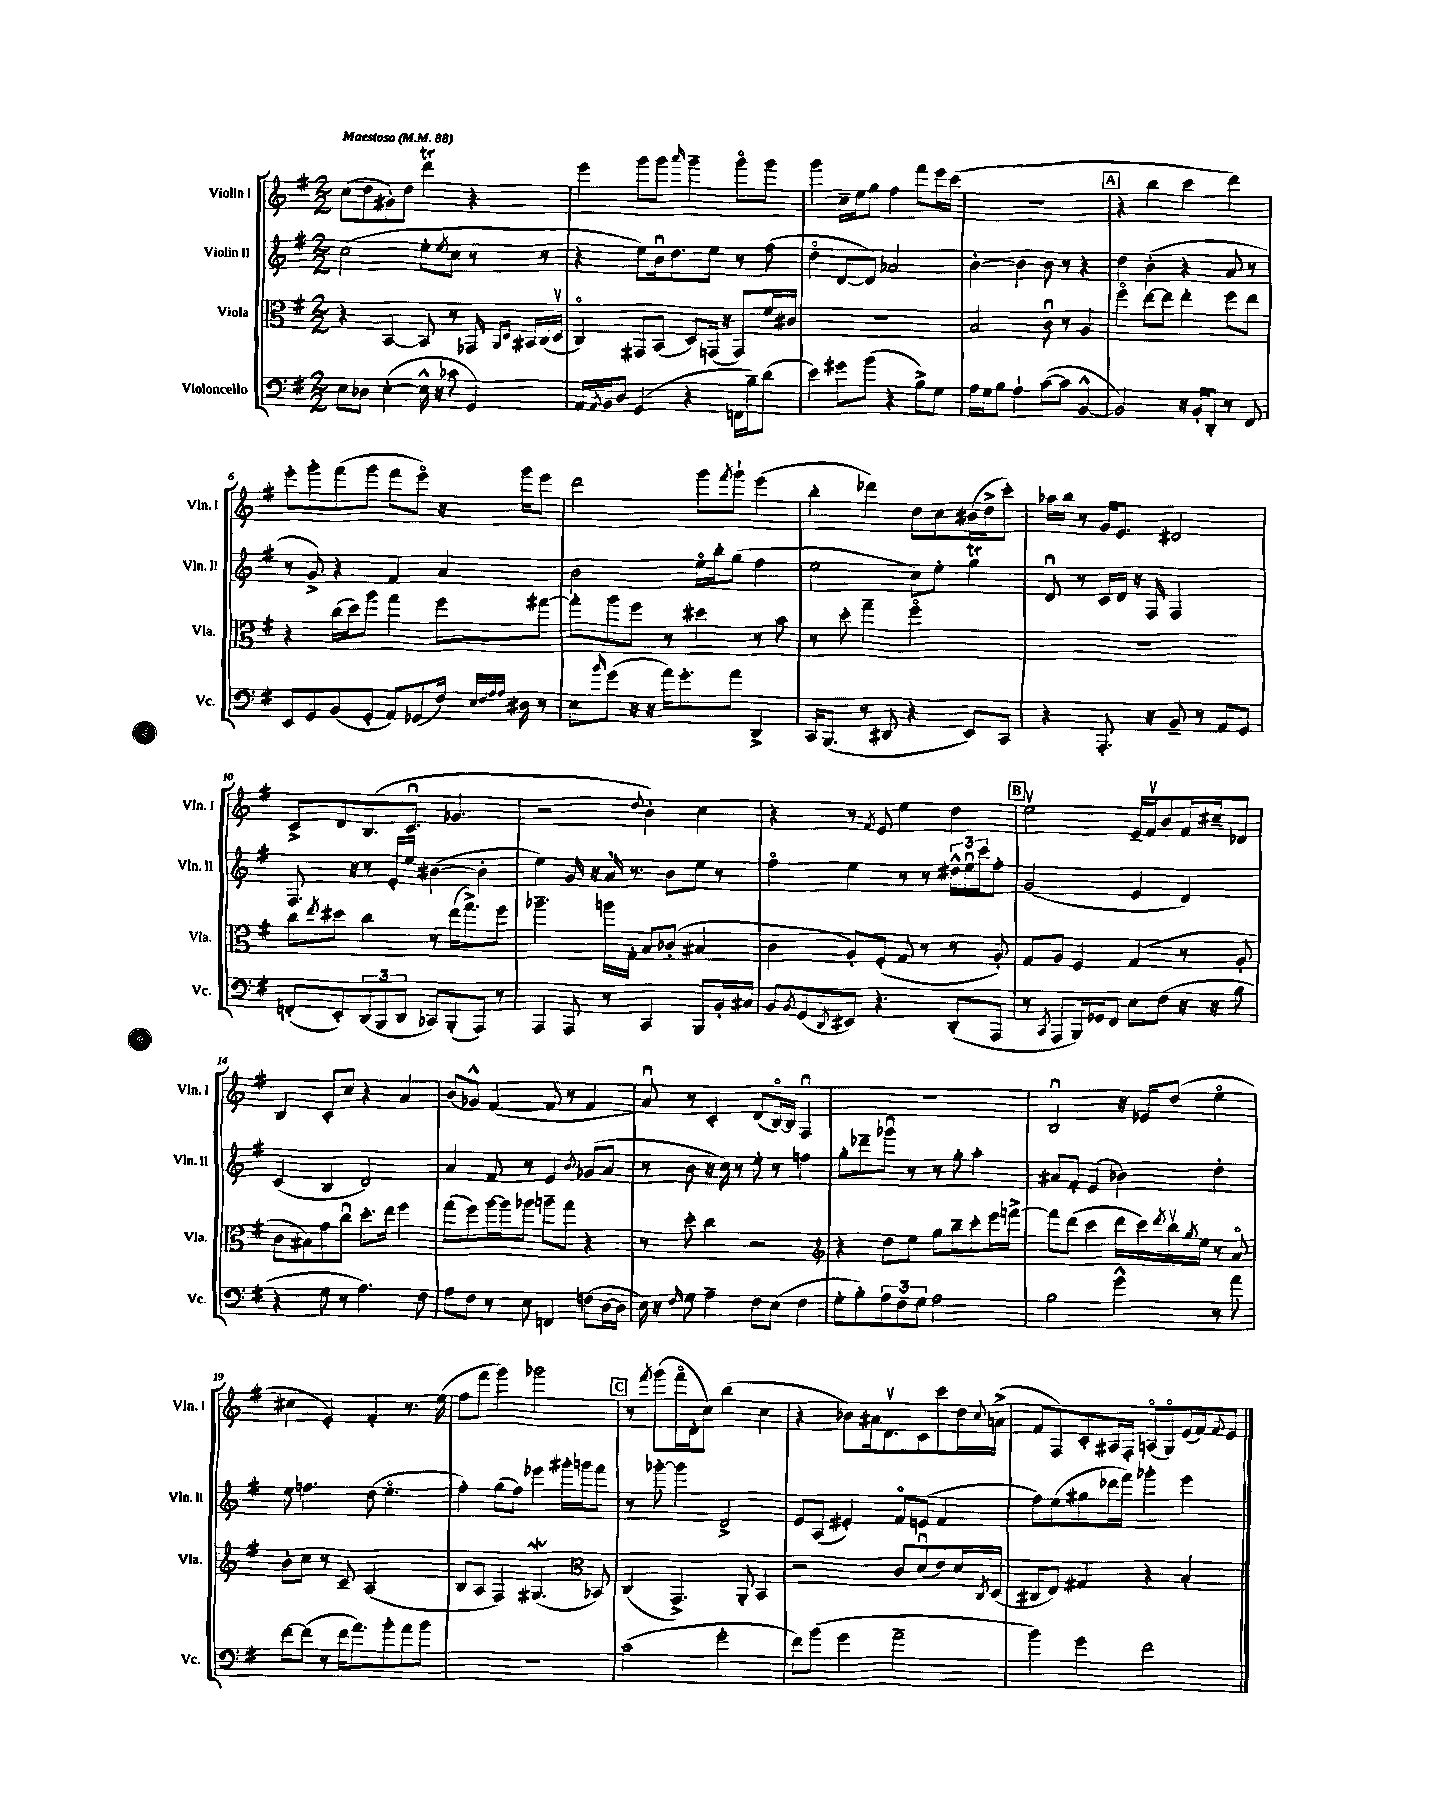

**kern	**kern	**kern	**kern
*part4	*part3	*part2	*part1
*staff4	*staff3	*staff2	*staff1
*I"Violoncello	*I"Viola	*I"Violin II	*I"Violin I
*I'Vc.	*I'Vla.	*I'Vln. II	*I'Vln. I
*clefF4	*clefC3	*clefG2	*clefG2
*k[f#]	*k[f#]	*k[f#]	*k[f#]
*M2/2	*M2/2	*M2/2	*M2/2
*MM88	*MM88	*MM88	*MM88
=1	=1	=1	=1
!	!	!	!LO:TX:a:B:t=Maestoso
8E\L	4r	(2cc\	(8cc\L
8D-X\J	.	.	8dd\
([4E'\	[4BB/	.	8g#X'\)
.	.	.	8dd\J
16E^^\]	8BB/]	8ee'\L	4dddT\
16r	.	.	.
.	.	8qee/	.
8c-X\	8r	8cc\J	.
4GG/)	16GG-X/	8r	4r
.	16qqAA/LL	.	.
.	16qqD/JJ	.	.
.	16BB#X/LL	.	.
.	(16C/	8r	.
.	16Dv/JJ	.	.
=2	=2	=2	=2
16AA/LL	4C/)	4r	4eee\
8qAA/	.	.	.
16BB/J	.	.	.
8D/J	.	.	.
(4GG/	8GG#X/L	8ee\L)	8ggg\L
.	(8BB/J	16bu\k	8ggg\J
.	.	8.dd\	.
.	.	.	16qqaaa/
4r	8D/L)	.	4ggg~\
.	(16GGn/Jk	8ee\J	.
.	16r	.	.
16FFn\LL	8GG/L)	8r	8ggg\L
16B~\J)	.	.	.
(8d\J	16f#/L	(8ff#\	8ggg\J
.	16c#X/JJ	.	.
=3	=3	=3	=3
4e\)	1r	4dd\	4ggg\
8g#X\L	.	[8d/L	16cc~\LL
.	.	.	16ee\J
(8b\J	.	8d/J])	8gg\J
4r	.	2a-X/	4ff#\
8B^\L)	.	.	8fff#\L
8G\J	.	.	16eee\L
.	.	.	(16ccc\JJ
=4	=4	=4	=4
16A\LL	2B/	[4b'\	1r
16G\J	.	.	.
8B\J	.	.	.
4A`\	.	4b\]	.
([8c\L	8cu\	8b\	.
8c\J]	8r	8r	.
[4BB^^/	4A/	4r	.
!!LO:REH:place=s1:t=A
=5	=5	=5	=5
2BB/])	4ff#\	4dd\	4r
.	[8ee\L	(4b'\	4bb\
.	8ee\J]	.	.
16r	4ee'\	4r	4ccc\
16BB'/KL	.	.	.
8DD'/J	.	.	.
8r	8ff#\L	8a/	4ddd\)
8FF#/	8ee\J	8r	.
!!LO:LB:g=z
=6	=6	=6	=6
8EE/L	4r	8r	8eee'\L
8GG/	.	8g^/)	8ggg'\
(8BB/	(16cc\LL	4r	(8fff#\
.	16dd\J)	.	.
8GG'/J	8aa\J	.	8ggg\J
8AA/L)	4gg\	4f#/	8fff#\L
(8GG-X/	.	.	8eee\J)
16F#/Jk)	8ff#\L	4a/	16r
32qqE/LLL	.	.	.
32qqF#/	.	.	.
32qqA/	.	.	.
32qqA/JJJ	.	.	.
16D#X\	.	.	16ggg\KL
8r	[8gg#X\J	.	8eee\J
=7	=7	=7	=7
8E\L	8gg#'\L]	2b\	2ddd\
16qqb/	.	.	.
(8g\J	8aa\	.	.
16r	8ff#\J	.	.
16r	.	.	.
16a\KL)	8r	.	.
8.g'\	.	.	.
.	4dd#X\	16ee\LL	8ggg\L
.	.	16bb'\J	.
.	.	.	8qfff#/
8a\J	.	(8gg\J	8ggg`\J
4DD^/	8r	4ff#\	(4eee\
.	8b\	.	.
=8	=8	=8	=8
16CC/KL	8r	2ee\	4bb'\
(8.BBB/J	.	.	.
.	8dd'\	.	.
8r	4gg~\	.	4ddd-X\)
8DD#X/	.	.	.
4r	2ff#\	8cc\L)	8dd\L
.	.	8ee'\J	8cc\
8EE/L)	.	4ggT\	(16b#X\L
.	.	.	16dd^\J
8CC/J	.	.	8ccc'\J)
=9	=9	=9	=9
4r	1r	8du/	16aa-X\LL
.	.	.	16bb\JJ
.	.	8r	8r
8.AAA'/	.	16c/LL	16g/KL
.	.	16d/JJ	8.e/J
.	.	16r	.
16r	.	16F#/	.
8BB~/	.	2F#/	2d#X/
8r	.	.	.
8AA/L	.	.	.
8GG/J	.	.	.
!!LO:LB:g=z
=10	=10	=10	=10
(8FFn'/L	8cc\L	8.F#/	8c^/L
.	8qee/	.	.
8EE'/)	8dd#X\J	.	8d/
.	.	16r	.
(12DD/	4cc\	8r	(8.B/
12BBB/	.	.	.
.	.	16e'/LL	.
12DD/J	.	.	.
.	.	16ee/JJ	8.cu/J
8CC-X/L)	8r	([4b#X\	.
(8BBB'/	(16ee\KL	.	4.g-X/
.	8.gg^\)	.	.
8AAA/J)	.	4b#'\]	.
8r	8ff#\J	.	.
=11	=11	=11	=11
4AAA/	4.aa-X~\	4ee\)	2r
8AAA/	.	16g/	.
.	.	16r	.
8r	16aan\LL	16a,/	.
.	16G'\JJ	8.r	.
.	.	.	8qqdd/
4CC/	8B/L	.	4b'\)
.	(8c-X'/J	8b\L	.
8BBB/L	4B#X/	8ee\J	4cc\
16BB'/L	.	8r	.
16C#X/JJ	.	.	.
=12	=12	=12	=12
8BB/L	4c\	4ff#\	4r
8qBB/	.	.	.
(8GG/	.	.	.
8qDD/	.	.	.
8EE#X/J)	8A'/L)	4ee\	8r
.	.	.	8qf#/
4.r	(8F#'/J	.	8e/
.	8G/	8r	4ee\
.	8r	8r	.
(8DD'/L	8r	24dd#X^^\LL	4dd\
.	.	24eeu\	.
.	.	24ccc\J	.
8AAA/J	8A'/)	8ff#'\J	.
!!LO:REH:place=s1:t=B
=13	=13	=13	=13
8r	8G/L	(2g/	2eev\
8qCC/	.	.	.
8AAA/L	8A/J	.	.
16BBB/L)	4F#/	.	.
16GG-X/J	.	.	.
8FF#/J	.	.	.
8E\L	(4G/	4e/	16e~/LL
.	.	.	16f#v/J
(8F#\J	.	.	8b/
16r	8r	4d/)	16f#/L
16r	.	.	16cc#X~/J
8B\	8A'/	.	8d-X/J
!!LO:LB:g=z
=14	=14	=14	=14
4r	8c\L	(4c/	4B/
.	8B#X\)	.	.
8G\	8g\	4B/	8c'/L
8r	8ccu\J	.	8cc/J
4.A\)	8.dd'\L	2d/)	4r
.	16ee\Jk	.	.
.	4ff#\	.	4a/
8F#\	.	.	.
=15	=15	=15	=15
8A\L	(8gg\L	4a/	(8b/L
8F#\J	8ff#\)	.	8g-X^^/J)
8r	[16aa\L	8f#/	([4f#/
.	16aa\J]	.	.
8E\	8aa-X\J	8r	.
4FFn/	8aan~\L	4e/	8f#/]
.	8gg\J	.	8r
.	.	8qb/	.
(8Fn\L	4r	(8g-X/L	4f#/
[16D\L	.	8a/J	.
16D\JJ]	.	.	.
=16	=16	=16	=16
16E\)	8r	8r	8au/)
16r	.	.	.
16qqF#/	.	.	.
8G\	8dd'\	8b\	8r
4A~\	4cc\	16r	4c'/
.	.	16cc\)	.
.	.	8r	.
8F#\L	2r	8ee'\	(8d/L
(8E\J	.	8r	[16B/L)
.	.	.	16B/JJ]
4F#\	.	4ffn\	4F#u/
=17	=17	=17	=17
*	*clefG2	*	*
8G'\L	4r	8gg'\L	1r
8B'\)	.	8ddd-X~\	.
12A\	8dd\L	8ggg-Xu\J	.
12F#\	.	.	.
.	8ee\J	8r	.
12G\J	.	.	.
2A\	8gg\L	8r	.
.	8bb~\	8gg'\	.
.	8ccc'\	4aa'\	.
.	16eee\L	.	.
.	[16fffn^\JJ	.	.
=18	=18	=18	=18
2B\	8fff\L]	8a#X/L	2Bu/
.	(8ddd\J	8f#'/J	.
.	4ccc\	(4e/	.
4g^^\	16ddd\LL	4b-X\)	16r
.	16ccc\)	.	16e-X/KL
.	8qddd/	.	.
.	16bbv\	.	(8dd/J
.	8qgg/	.	.
.	16ee\JJ	.	.
8r	8r	4dd'\	4ee\
8a\	8a/	.	.
!!LO:LB:g=z
=19	=19	=19	=19
[8f#\L	8b'\L	8ee\	4cc#X\
(8f#\J]	8cc\J	4.ffn\	.
8r	8r	.	4e'/)
16f#\KL	8c~/	.	.
8.a\)	.	.	.
.	(2A/	(8dd\	4f#'/
8b'\	.	4.ee\	.
8a\	.	.	8.r
8b\J	.	.	.
.	.	.	(16ee\
=20	=20	=20	=20
1r	8B/L	4ff#'\)	8ff#\L
.	8A/J	.	8fff#\J
.	4F#/)	(8gg\L	4ggg\)
.	.	8ff#\J)	.
.	(4.G#XW/	4eee-X\	2ggg-X\
.	.	16ggg#X'\LL	.
.	.	16gggn\J	.
*	*clefC3	*	*
.	8BB-X/)	8fff#\J	.
!!LO:REH:place=s1:t=C
=21	=21	=21	=21
(2c\	(4C/	8r	8r
.	.	.	8qfff#/
.	.	[8ggg-X'\	(8ggg\L
.	4.GG^/)	4ggg-\]	16fff#\L
.	.	.	16d'\J
.	.	.	8cc\J)
2g'\	.	2d^/	(4bb\
.	8AA'/	.	.
.	4BB/	.	4cc\
=22	=22	=22	=22
8f#\L)	2r	8e/L	4r
(8b\J	.	(8A/J	.
4g\	.	4e#X'/)	8b-X\L)
.	.	.	16a#X\k
.	.	.	8.dv\
2a~\	8c/L	8f#/L	.
.	(8du/	(8en/J	8c\
.	8e/)	4f#/	8ccc\
.	16d/L	.	16dd\L
.	8qC/	.	8qqcc/
.	(16D/JJ	.	(16an^\JJ
=23	=23	=23	=23
4b\)	8C#X/L	8ff#\L)	8f#/L
.	8E/J)	(8ee\	8F#/)
4g\	4G#X/	8gg#X\	8c'/
.	.	16ddd-X\L	16A#X/L
.	.	16fff#\JJ)	16F#'/JJ
2f#\	4r	4ggg-X'\	(8An/L
.	.	.	8G/)
.	4B'/	4eee\	(16e/L
.	.	.	16f#/J)
.	.	.	8qqf#/
.	.	.	8e/J
==	==	==	==
*-	*-	*-	*-
